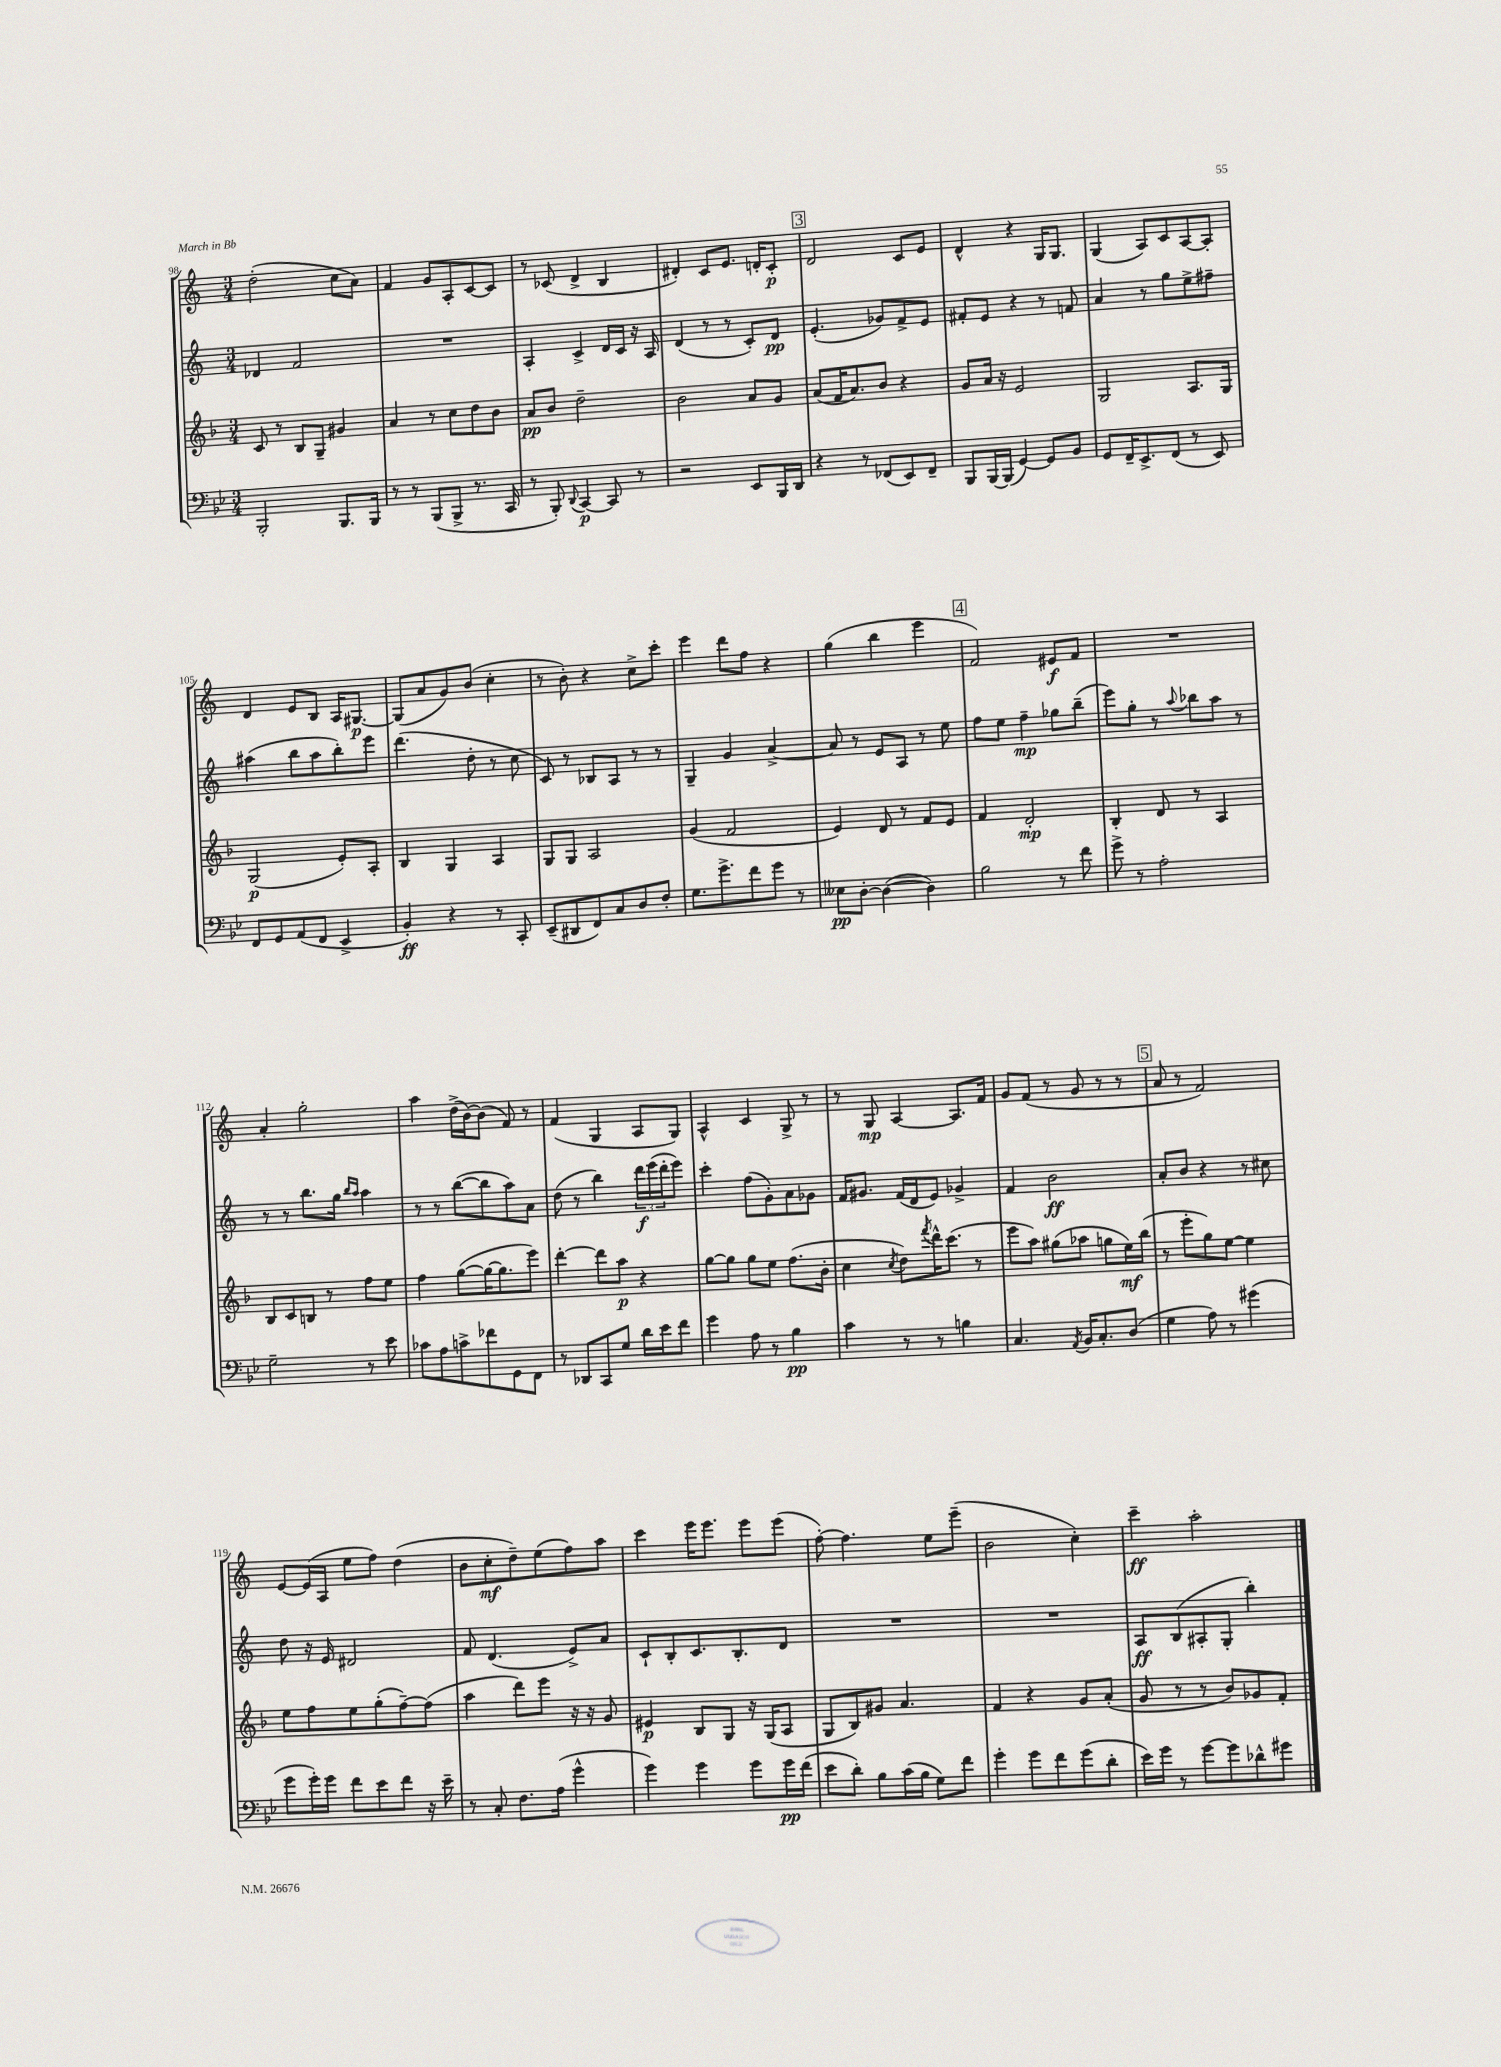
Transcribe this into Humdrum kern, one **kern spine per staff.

**kern	**kern	**kern	**kern
*staff4	*staff3	*staff2	*staff1
*clefF4	*clefG2	*clefG2	*clefG2
*k[b-e-]	*k[b-]	*k[]	*k[]
*M3/4	*M3/4	*M3/4	*M3/4
2BBB-'	8c	4d-	(2dd'
.	8r	.	.
.	8B-	2f	.
.	8G~	.	.
8.BBB-	4g#	.	8cc
.	.	.	8a)
16BBB-	.	.	.
=	=	=	=
8r	4a	2.r	4f
8r	.	.	.
(8BBB-	8r	.	8g
8BBB-^	8cc	.	8A'
8.r	8dd	.	[8c
.	8b-	.	8c]
16CC	.	.	.
=	=	=	=
8r	8a	4A'	8r
8BBB-')	8b-	.	(8c-
8qqDD	.	.	.
[4CC	2dd~	4c^	4d^
8CC]	.	16d	4B
.	.	16c	.
8r	.	16r	.
.	.	16A	.
=	=	=	=
2r	2b-	(4d	4d#')
.	.	8r	8c
.	.	8r	8.e
8EE-	8a	8c')	.
.	.	.	16d'
16BBB-	8g	8d	8c'
16DD	.	.	.
=	=	=	=
4r	(8a	(4.e'	2d
.	16f	.	.
.	8.a)	.	.
8r	.	.	.
(8FF-	8b-	8g-)	.
8EE-)	4r	8f^	8c
8FF-~	.	8e	8e
=	=	=	=
8BBB-	8g	8f#'	4d^^
[16BBB-	16a	8e	.
(16BBB-]	16r	.	.
[4GG)	2e	4r	4r
8GG]	.	8r	16G
.	.	.	8.G
8BB-	.	8f	.
=	=	=	=
8GG	2G	4a	(4G
16FF~	.	.	.
8.EE-^	.	.	.
.	.	8r	8A)
(8FF	.	8gg	8c
8r	8.A	8ee^	[8A
8EE-)	.	8ff#~	8A']
.	16G	.	.
=	=	=	=
8FF	(2G	(4aa#	4d
8GG	.	.	.
(8AA	.	8bb	8e
8FF	.	8aa#	8B
4EE-^	8e')	8bb')	16A
.	.	.	[8.G#
.	8A'	8eee	.
=	=	=	=
4BB-')	4B-	(4.ddd	(8G#]
.	.	.	8a
4r	4G	.	8g)
.	.	8dd'	(8b
8r	4A	8r	4cc'
8CC'	.	8cc	.
=	=	=	=
(8EE-~	8G	8c)	8r
8DD#	8G	8r	8b')
8FF)	2A	8B-	4r
8C	.	8A	.
8D	.	8r	8cc^
8F'	.	8r	8ccc'
=	=	=	=
8.G	(4g	4G~	4eee
8.g^	.	.	.
.	2f	4g	8ddd
8f	.	.	8ff
8g	.	[4a^	4r
8r	.	.	.
=	=	=	=
8E--	4e)	8a]	(4gg
[8D'	.	8r	.
(4D_	8d	8e	4bb
.	8r	8A	.
4D])	8f	8r	4eee
.	8e	8ee	.
=	=	=	=
2B-	4f	8ff	2f)
.	.	8ee	.
.	2d'	4ff~	.
8r	.	8gg-	8e#
8f	.	(8bb~	8f
=	=	=	=
8g^	4B-'	8eee)	2.r
8r	.	8gg'	.
2A'	8d	8r	.
.	.	8qqaa	.
.	8r	8bb-	.
.	4A	8aa	.
.	.	8r	.
=	=	=	=
2G~	8B-	8r	4a'
.	8c	8r	.
.	8B	8.bb	2gg'
.	8r	.	.
.	.	16gg	.
.	.	16qqbb	.
.	.	16qqaa	.
8r	8ff	4aa	.
8e-	8ee	.	.
=	=	=	=
8c-	4ff	8r	4aa
8A	.	8r	.
8c^	([8gg	([8bb	(16dd^
.	.	.	[16b)
8f-	16gg_	8bb]	(8b]
.	8.gg]	.	.
8GG	.	8aa)	8f)
8FF	8eee)	8a	8r
=	=	=	=
8r	[4ddd'	(8dd	(4f
8DD-	.	8r	.
8CC	8ddd]	4bb)	4G
8G	8aa	.	.
16d	4r	24ddd	8A
.	.	(24eee	.
16e-	.	.	.
.	.	24ddd'	.
8f	.	8eee)	8G)
=	=	=	=
4g	[8gg	4ccc'	4A^^
.	8gg]	.	.
8A	8gg	(8ff	4c
8r	8ee	8g')	.
4B-	(8.ff	8a	8G^
.	.	8g-	8r
.	16b-'	.	.
=	=	=	=
4c	4cc	16f	8r
.	.	8.g#	.
.	.	.	8G
.	8qcc	.	.
8r	8dd)	(16f	[4A
.	.	16d	.
.	8qfff	.	.
8r	16ddd^^	8e)	.
.	(8.ccc	.	.
4B	.	4g-^	8.A]
.	8r	.	.
.	.	.	16f
=	=	=	=
4.C	8eee	4f	8g
.	8aa)	.	(8f
.	(8gg#	2b	8r
8qAA	.	.	.
16BB-	8aa-	.	8g
8.C'	.	.	.
.	8gg	.	8r
(8D	16ee)	.	8r
.	(16bb-	.	.
=	=	=	=
4G	8r	8a'	8a
.	8eee'	8b	8r
8A)	8gg)	4r	2f)
8r	[8ee	.	.
(4g#	4ee]	8r	.
.	.	8cc#	.
=	=	=	=
8g	8ee	8dd	[8e
16g')	8ff	16r	(16e]
16g	.	16e	16A
8f	8ee	2d#	8ee
8e-	(8gg'	.	8ff)
8f	[8ff~)	.	(4dd
16r	(8ff]	.	.
16e-~	.	.	.
=	=	=	=
8r	4aa	8f	8b
8C'	.	(4.d	8cc'
8.F	8ddd)	.	8dd~)
.	8eee	.	(8ee
(16A	.	.	.
4g^^	16r	8e^)	8ff)
.	16r	.	.
.	8g	8a	8aa
=	=	=	=
4g)	4e#	8c`	4ccc
.	.	8B'	.
4g	8B-	8.c	16eee
.	.	.	8.eee
.	8G	.	.
.	.	8.B'	.
8g	16r	.	8eee
.	(16G	.	.
16g	8A	8d	(8eee
(16f	.	.	.
=	=	=	=
8e-	8G	2.r	[8ff')
8d')	8B-)	.	4.ff]
8B-	8g#	.	.
(16c	4.a	.	.
16B-	.	.	.
8G)	.	.	8ee
8f	.	.	(8eee~
=	=	=	=
4g'	4f	2.r	2b
8g	4r	.	.
8f	.	.	.
(8g	8g	.	4cc')
8d'	(8a'	.	.
=	=	=	=
16e-)	8g	8A	4ccc~
16g	.	.	.
8r	8r	(8B	.
[8g	8r	8A#'	2aa'
8g]	8b-)	8G'	.
8d-^^	8g-	4bb')	.
8g#	8f'	.	.
==	==	==	==
*-	*-	*-	*-
